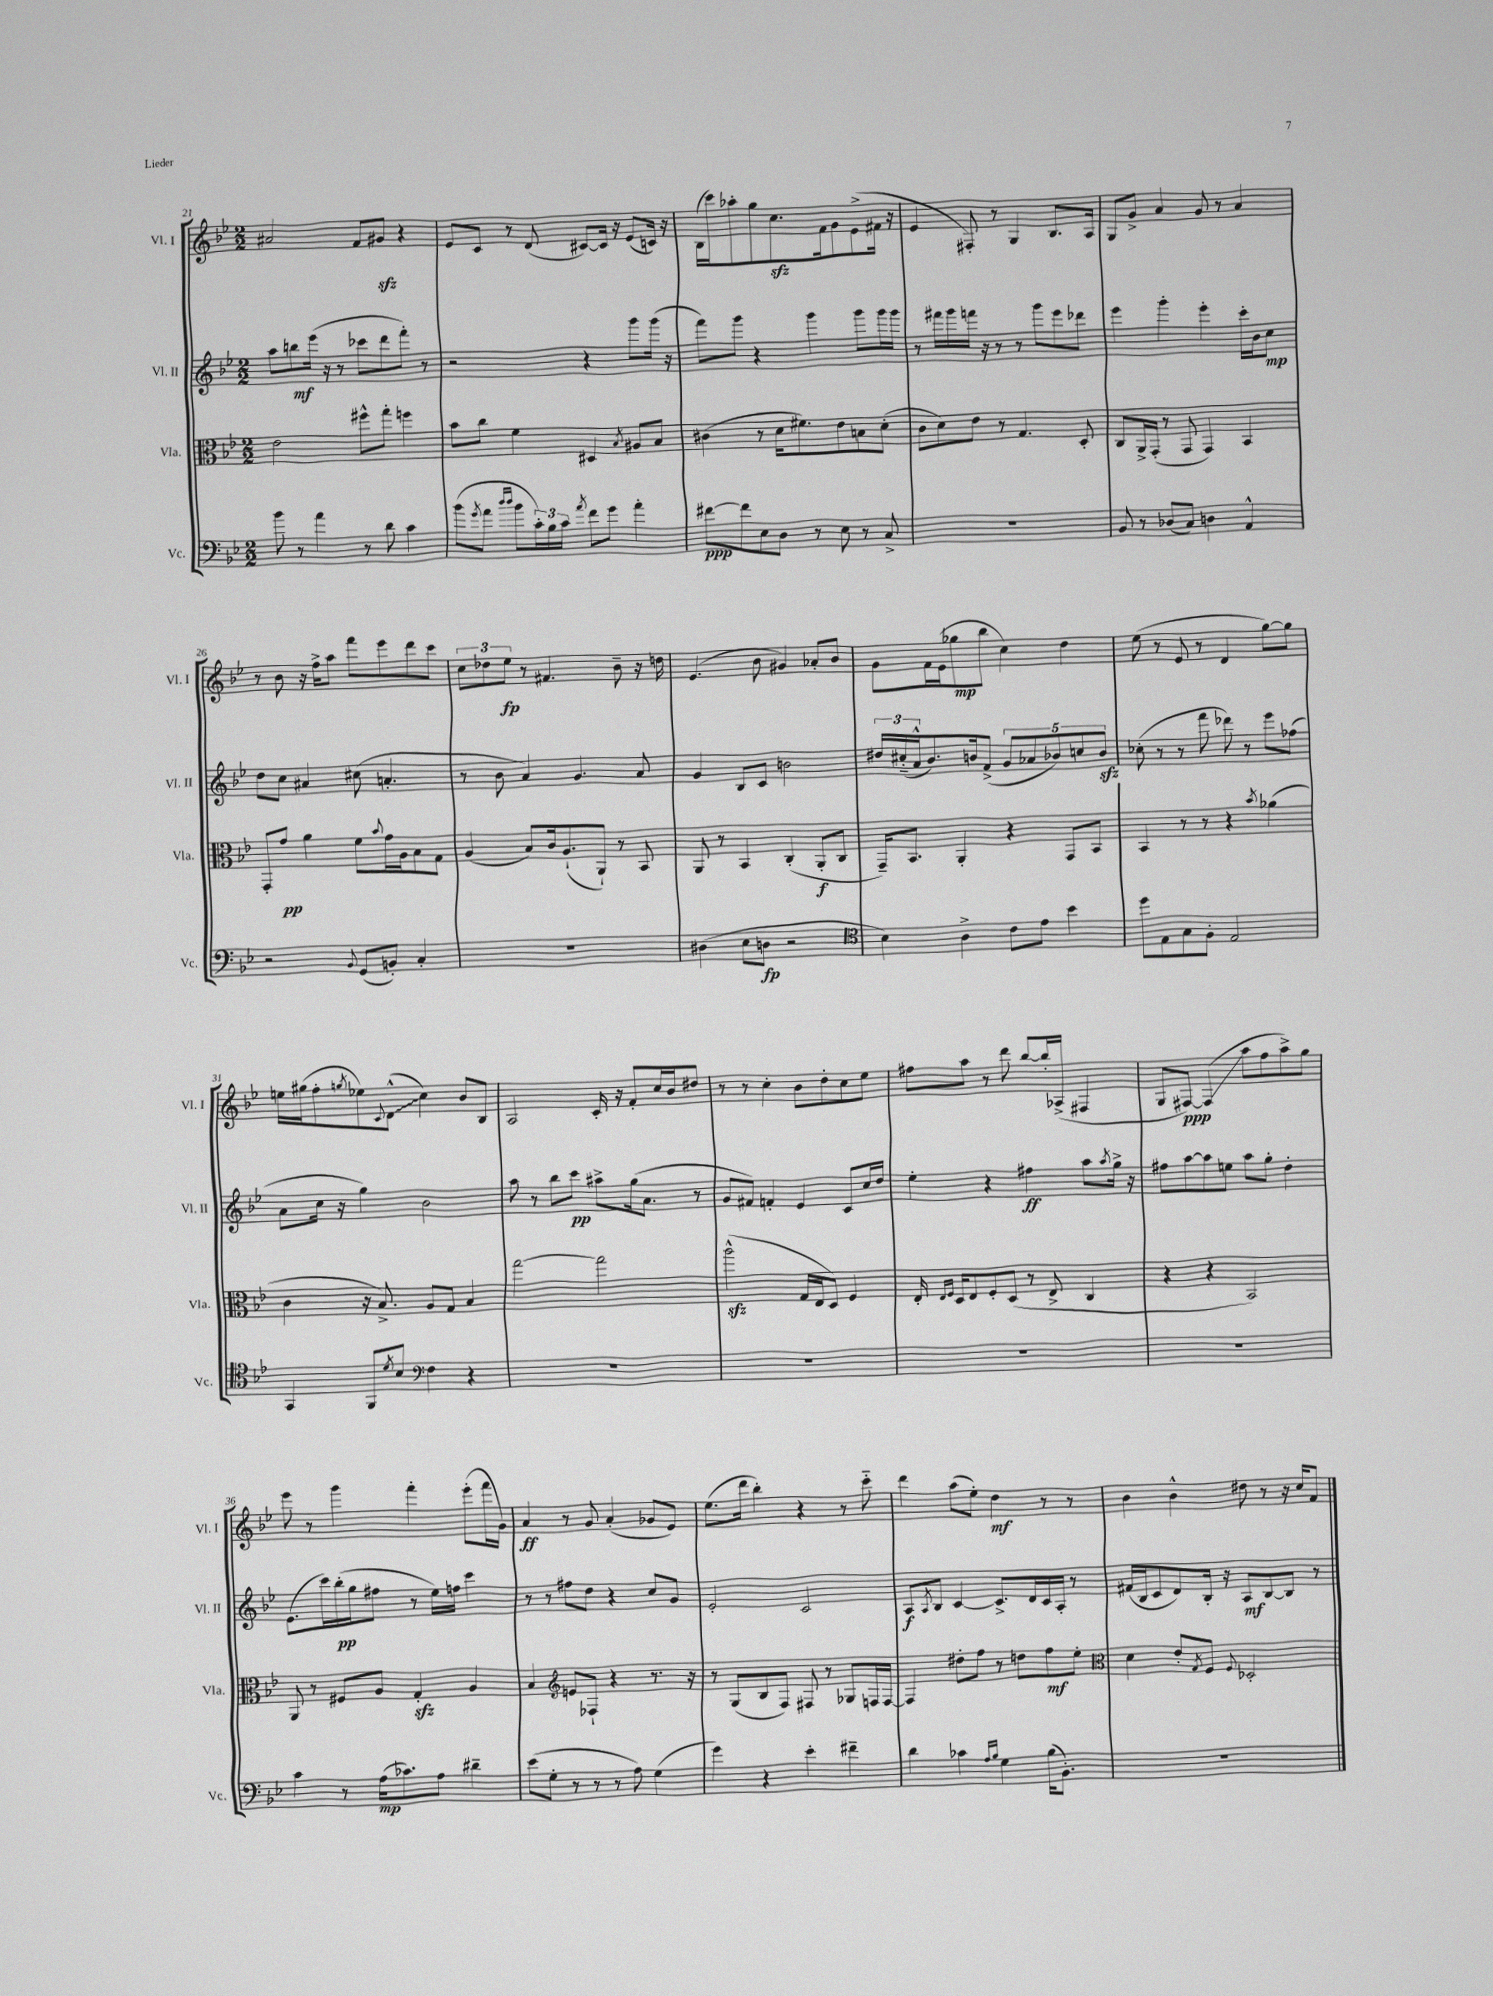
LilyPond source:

<<
\new StaffGroup <<
\new Staff = "s0" \with { instrumentName = "Vl. I" shortInstrumentName = "Vl. I" } {
    \clef treble \key bes \major \numericTimeSignature \time 2/2
    ais'2 f'8 gis'8\sfz r4 |
    ees'8 c'8 r8 d'8( cis'8~) cis'16 r16 ees'8( c'16) r16 |
    bes16( c'''16) aes''8-. g''8 c''8.\sfz f'16 g'8 ees'8->( fis'16 r16 |
    ees'4 fis8-.) r8 g4 bes8. a16 |
    g8 g'8-> a'4 g'8 r8 a'4 |
    r8 bes'8 r16 f''16-> a''8 f'''8 ees'''8 d'''8 c'''8 |
    \tuplet 3/2 { c''8 des''8 ees''8\fp } r8 fis'4. bes'8-- r16 d''16 |
    ees'4.( bes'8 gis'4) aes'8-. bes'8 |
    g'8 f'16 ees'16( ges''8\mp bes''8 c''4) d''4 |
    ees''8( r8 ees'8 r8 d'4 g''8~) g''8 |
    e''16 gis''16( f''8-. \acciaccatura { g''8 } ees''8) \appoggiatura { c'8 } \once \override Glissando.style = #'zigzag d'8-^\glissando( c''4) bes'8 bes8 |
    a2 c'16-. r16 f'8-. c''16 bes'16 dis''8 |
    r8 r8 c''4-. bes'8 d''8-. c''8 ees''8 |
    fis''8 a''8 r8 d'''8 bes''8~ bes''16-. aes16->( fis4 |
    g8 fis8~\ppp) fis4\glissando( a''8 f''8 a''8->) g''8 |
    ees'''8 r8 g'''4 f'''4-. ees'''8-.( f'''16 g'16) |
    a'4\ff r8 g'8 a'4-.( ges'8 ees'8) |
    ees''8.( d'''16 bes''4-.) r4 r8 c'''8-_ |
    d'''4 a''8( ees''8-.) d''4\mf r8 r8 |
    bes'4 bes'4-^ dis''8 r8 r16 c''16 f'8 \bar "|." |
}
\new Staff = "s1" \with { instrumentName = "Vl. II" shortInstrumentName = "Vl. II" } {
    \clef treble \key bes \major \numericTimeSignature \time 2/2
    a''8 b''8\mf ees'''16( r16 r8 ces'''8 d'''8 f'''8-.) r8 |
    r2 r4 g'''8 g'''16( r16 |
    f'''8) g'''8 r4 g'''4 g'''8 g'''16 g'''16 |
    r8 fis'''16 g'''16 f'''16 r16 r8 r8 g'''8 ees'''8 des'''8 |
    ees'''4 g'''4-. ees'''4-. c'''16-. bes'16 c''8\mp |
    d''8 c''8 ais'4 cis''8( a'4.-. |
    r8 bes'8 a'4) g'4. a'8 |
    g'4 bes8 c'8 b'2 |
    \tuplet 3/2 { dis''16 cis''16-_( a'16-^ } bes'8.) b'16 f'8->( \tuplet 5/4 { g'8 aes'8 bes'8) c''8 bes'8\sfz } |
    ces''8-.( r8 r8 f'''8 des'''8) r8 ees'''8 fes''8( |
    a'8 c''16 r16 g''4) bes'2 |
    a''8 r8 bes''8 c'''8\pp ais''8-> g''16( a'8. r8 |
    g'8 fis'8) f'4-. ees'4 c'8 c''16 d''16 |
    ees''4-. r4 fis''4\ff a''8 \acciaccatura { a''8 } g''16-> r16 |
    fis''8 a''8~ a''8 e''8 a''8 g''8-. d''4-. |
    ees'8.( c'''16) bes''16-.\pp( g''16 fis''8 r8 ees''16) f''16 c'''4 |
    r8 r8 fis''8 d''8 r4 c''8 g'8 |
    ees'2-. c'2 |
    a8\f \acciaccatura { a8 } bes8 c'4~ c'8.-> d'16 c'16 a16-. r8 |
    fis'16( bes16 c'8 d'8) bes16-. r16 a8\mf bes8~ bes8 r8 \bar "|." |
}
\new Staff = "s2" \with { instrumentName = "Vla." shortInstrumentName = "Vla." } {
    \clef alto \key bes \major \numericTimeSignature \time 2/2
    ees'2 fis''8-^ g''8-. f''4 |
    bes'8 c''8 f'4 dis4 \acciaccatura { bes8 } ais8 bes8 |
    cis'4( r8 d'16 fis'8.) ees'8 b8 d'8-.( |
    c'8 d'8) ees'8 r8 g4. d8-. |
    c8 a,16-> g,16-.( r8 g,8 g,4) bes,4 |
    g,8-. g'8\pp a'4 f'8 \appoggiatura { bes'8 } g'16 a16 bes8 g8 |
    a4( bes8) c'16 a8.-!( a,8-!) r8 bes,8 |
    a,8 r8 bes,4 c4-.( a,8-.\f c8 |
    g,16--) bes,8. a,4-. r4 g,8 bes,8 |
    bes,4 r8 r8 r4 \acciaccatura { bes'8 } aes'4( |
    c'4 r16 bes8.->) a8 g8 bes4 |
    g''2~ g''2 |
    a''2-^\sfz( g16 ees16 d8) f4 |
    ees16-. \grace { ees16 f16 } d16 ees8 f8-. d8( r8 ees8-> c4 |
    r4 r4 bes,2) |
    a,8 r8 fis8 a8 g4-.\sfz a4 |
    bes4 \clef treble e'8 fes8-! r4 r8. r16 |
    r8 g8( bes8 f8) fis8 r8 ges8 f16 f16~ |
    f4 dis''8-. f''8 r8 d''8 f''8\mf ees''8-. |
    \clef alto d'4 ees'8-. \acciaccatura { g8 } f8 \appoggiatura { f8 } des2-. \bar "|." |
}
\new Staff = "s3" \with { instrumentName = "Vc." shortInstrumentName = "Vc." } {
    \clef bass \key bes \major \numericTimeSignature \time 2/2
    bes'8 r8 a'4 r8 d'8 c'4 |
    bes'8( \acciaccatura { g'8 } a'8 \grace { d''16 d''16 } bes'8 \tuplet 3/2 { c'16-.) bes16 c'16 } \acciaccatura { a'8 } f'8 g'8 a'4-. |
    fis'8~\ppp fis'8 ees8 d8 r8 ees8 r8 c8-> |
    R1 |
    bes,8 r8 des8( c8) d4 a,4-^ |
    r2 \appoggiatura { bes,8 } g,8( b,8-.) c4-. |
    R1 |
    dis4( ees8 d8\fp r2 |
    \clef tenor bes4) a4-> c'8 ees'8 bes'4 |
    d''8 ees8 g8 f8-. ees2 |
    g,4 f,8 \acciaccatura { d'8 } bes8 \clef bass f4 r4 |
    R1 |
    R1 |
    R1 |
    R1 |
    c'4 r8 a16\mp( ces'8.) a8 dis'4-- |
    ees'8( g8-. r8 r8 r8 a8) g4( |
    g'4) r4 ees'4-. fis'4-- |
    d'4 ces'4 \grace { a16 bes16 } g4 bes16( bes,8.-.) |
    R1 \bar "|." |
}
>>
>>
\layout { \context { \Score currentBarNumber = #21 } }
